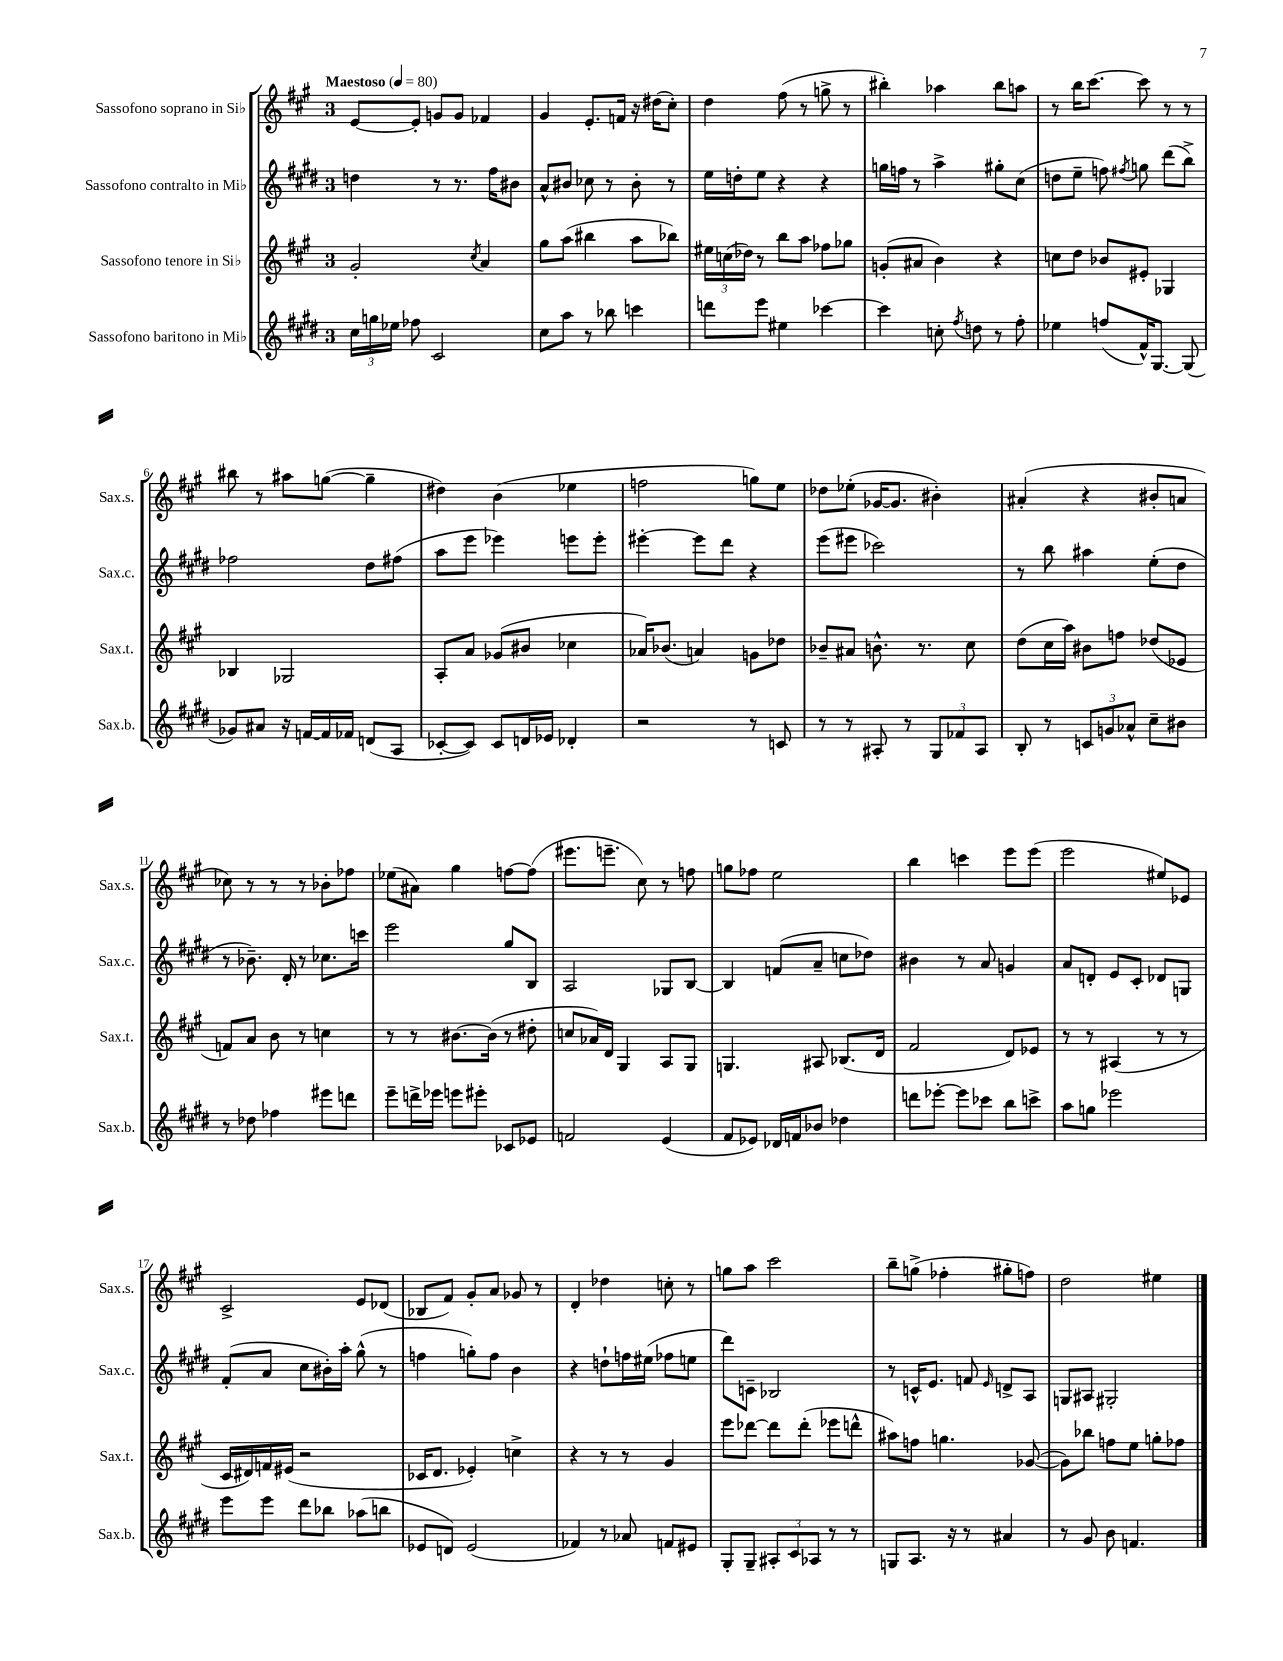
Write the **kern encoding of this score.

**kern	**kern	**kern	**kern
*staff4	*staff3	*staff2	*staff1
*clefG2	*clefG2	*clefG2	*clefG2
*k[f#c#g#d#]	*k[f#c#g#]	*k[f#c#g#d#]	*k[f#c#g#]
*M3/4	*M3/4	*M3/4	*M3/4
*MM80	*MM80	*MM80	*MM80
24cc#	2g#'	4dd	[8e
24gg	.	.	.
24ee-	.	.	.
8ff-	.	.	8e']
2c#	.	8r	8g
.	.	8.r	8g
.	8qcc#	.	.
.	4a	.	4f-
.	.	16ff#	.
.	.	8b#	.
=	=	=	=
8cc#	8gg#	8a^^	4g#
8aa	(8aa	8b#	.
8r	4bb#	8cc-	8.e'
8bb-	.	8r	.
.	.	.	16f
4ccc	8aa	8b#'	16r
.	.	.	(16dd#
.	8bb-)	8r	8cc#')
=	=	=	=
8ddd	24ee#	16ee	4dd
.	(24cc	.	.
.	.	16dd'	.
.	24dd-)	.	.
8eee	8r	8ee	.
4ee#	8bb	4r	(8ff#
.	8aa	.	8r
[4ccc-	8ff-	4r	8gg^
.	8gg-	.	8r
=	=	=	=
4ccc-]	(8g'	16gg	4bb#')
.	.	16ff	.
.	8a#	8r	.
8cc'	4b)	4aa^	4aa-
8qff#	.	.	.
8dd	.	.	.
8r	4r	8gg#'	8bb#
8ff#'	.	(8cc#	8aa
=	=	=	=
4ee-	8cc	8dd	8r
.	8dd	8ee~	16bb
.	.	.	[8.ccc#
(8ff	8b-	8ff)	.
.	.	8qff#	.
16f#^^)	8e#'	8gg	8ccc#]
[8.G#	.	.	.
.	4G-	(8ddd#	8r
(8G#]	.	8bb^)	8r
=	=	=	=
8g-)	4B-	2ff-	8bb#
8a#	.	.	8r
16r	2G-	.	8aa#
[16f	.	.	.
16f]	.	.	([8gg
16f-	.	.	.
(8d	.	8dd#	4gg~]
8A	.	(8ff#	.
=	=	=	=
[8c-'	8A'	8aa	4dd#)
8c-])	8a	8eee	.
8c-	(8g-	4eee-)	(4b
16d	8b#	.	.
16e-	.	.	.
4d-'	4cc-	8eee	4ee-
.	.	8eee'	.
=	=	=	=
2r	16a-)	[4eee#'	2ff
.	(8.b-	.	.
.	4a)	8eee#]	.
.	.	8ddd#	.
8r	8g	4r	8gg)
8c	8dd-	.	8ee
=	=	=	=
8r	8b-~	(8eee	8dd-
8r	8a#	8eee#	(8ee-'
8A#'	8.b^^	2ccc-)	[16g-
.	.	.	8.g-]
8r	.	.	.
.	8.r	.	.
12G#	.	.	4b#')
12f-	.	.	.
.	8cc#	.	.
12A#	.	.	.
=	=	=	=
8B'	(8dd	8r	(4a#'
8r	16cc#	8bb	.
.	16aa)	.	.
12c	8b#	4aa#	4r
12g	.	.	.
.	8ff	.	.
12a-^^	.	.	.
8cc#~	(8dd-	(8ee'	8b#'
8b#	8e-	8dd#	8a
=	=	=	=
8r	8f)	8r	8cc-)
8dd-	8a	8.b-~)	8r
4ff-	8b	.	8r
.	.	16d#'	.
.	8r	8r	8r
8eee#	4cc	8.cc-	8b-'
8ddd	.	.	8ff-
.	.	16ccc	.
=	=	=	=
8eee~	8r	2eee	(8ee-
16ddd^	8r	.	8a#)
16eee-	.	.	.
8eee	[8.b#	.	4gg#
8eee#'	.	.	.
.	(16b#]	.	.
8c-	8r	8gg#	[8ff
8e-	8dd#'	8B	(8ff]
=	=	=	=
2f	8cc	2A	8.eee#
.	16a-)	.	.
.	16d	.	8.eee~
.	4G#	.	.
.	.	.	8cc#)
(4e	8A	8G-	8r
.	8G#	[8B	8ff
=	=	=	=
8f#	4.G	4B]	8gg
8e-)	.	.	8ff-
16d-	.	(8f	2ee
16f	.	.	.
8b-	8A#	8a~	.
4dd-	(8.B-	8cc	.
.	.	8dd-)	.
.	16d	.	.
=	=	=	=
8ddd	2f#	4b#	4bb
[8eee-'	.	.	.
8eee-]	.	8r	4ccc
8ccc-	.	8a	.
8bb	8d)	4g	8eee
8ccc^	8e-	.	(8eee
=	=	=	=
8aa	8r	8a	2eee
8gg	8r	8d'	.
2eee-	(4A#	8e	.
.	.	8c#'	.
.	8r	8d-	8ee#)
.	8r	8G	8e-
=	=	=	=
8eee	16c#	(8f#'	2c#^
.	16d#)	.	.
8eee	16f	8a	.
.	(16e#	.	.
8ddd#	2r	8cc#	.
8bb-	.	16b#')	.
.	.	16aa'	.
(8aa-	.	(8gg#^^	8e
8bb	.	8r	(8d-
=	=	=	=
8e-	16c-	4ff	8B-
.	8.d	.	.
8d)	.	.	8f#)
(2e-	4e-')	8gg')	8g#'
.	.	8ff	8a
.	4cc^	4b	8g-
.	.	.	8r
=	=	=	=
4f-)	4r	4r	4d'
8r	8r	8dd`	4dd-
8a-	8r	16ff	.
.	.	(16ee#	.
8f	4g#	8ff-	8cc'
8e#	.	8ee	8r
=	=	=	=
8G#'	8eee	8ddd#)	8gg
8G#~	[8ddd-	8c~	8aa
12A#'	8ddd-]	2B-	2ccc#
12c#	.	.	.
.	(8ddd-'	.	.
12A-	.	.	.
8r	8eee-	.	.
8r	8ddd^^	.	.
=	=	=	=
8G	8aa#)	8r	8bb~
8.A	8ff	16c^^	(8gg^
.	.	8.e	.
.	4.gg	.	4ff-'
16r	.	.	.
8r	.	8f	.
.	.	16qqe	.
4a#	.	8d^	8gg#'
.	([8g-	8A	8ff)
=	=	=	=
8r	8g-])	8G	2dd
8g#	8bb-	8A#	.
8b	8ff	2G#'	.
4.f	8ee	.	.
.	8gg'	.	4ee#
.	8ff-	.	.
==	==	==	==
*-	*-	*-	*-
